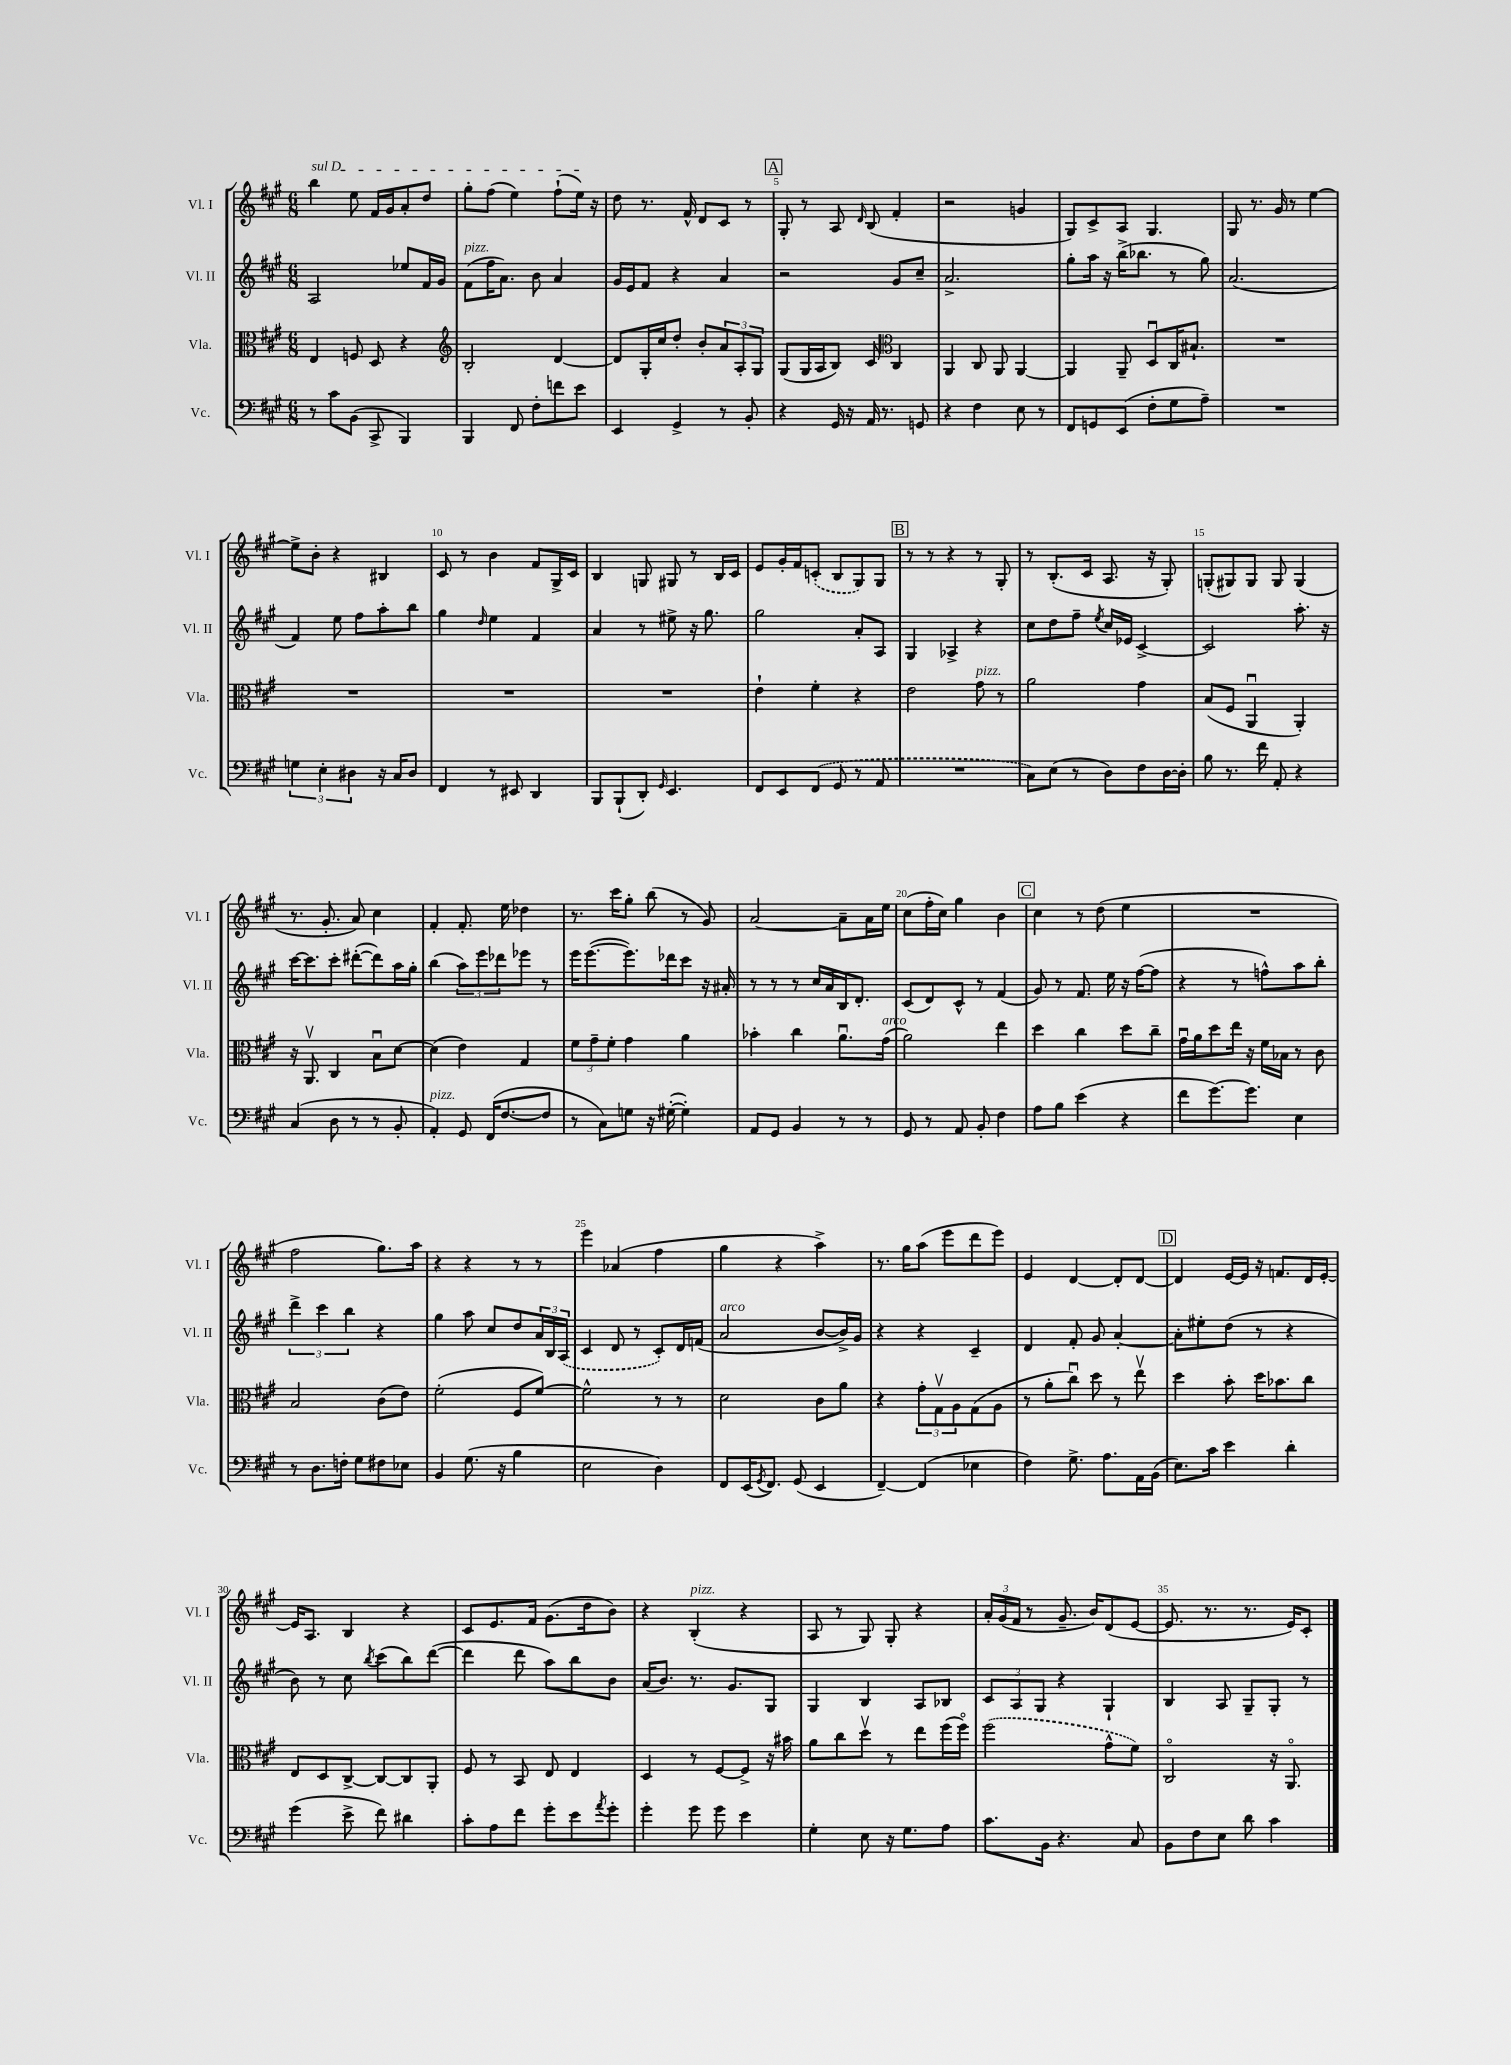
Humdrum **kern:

**kern	**kern	**kern	**kern
*staff4	*staff3	*staff2	*staff1
*clefF4	*clefC3	*clefG2	*clefG2
*k[f#c#g#]	*k[f#c#g#]	*k[f#c#g#]	*k[f#c#g#]
*M6/8	*M6/8	*M6/8	*M6/8
8r	4E/	2A/	4bb\
8c#\L	.	.	.
(8BB\J	8F/	.	8ee\
8CC#^/	8D/	.	16f#/LL
.	.	.	16g#/J
4BBB/)	4r	8ee-/L	8a'/
.	.	16f#/L	8dd/J
.	.	16g#/JJ	.
=	=	=	=
*	*clefG2	*	*
4BBB/	2B'/	(8f#\L	8gg#'\L
.	.	16ff#\K	(8ff#\J
.	.	8.a\J)	.
8FF#/	.	.	4ee\)
8F#'\L	.	8b\	.
8f\	[4d/	4a/	(8ff#`\L
8e\J	.	.	16ee\Jk)
.	.	.	16r
=	=	=	=
4EE/	8d/]L	16g#/LL	8dd\
.	.	16e/J	.
.	16G#'/L	8f#/J	8.r
.	16cc#/J	.	.
4GG#^/	8dd'/J	4r	.
.	.	.	16f#^^/
.	8b'/L	.	8d/L
8r	12a/	4a/	8c#/J
.	12A'/	.	.
8BB'/	.	.	8r
.	12G#/J	.	.
=	=	=	=
4r	(8G#/L	2r	8G#'/
.	16G#/L	.	8r
.	16A/J	.	.
16GG#/	8B/J)	.	8A/
16r	.	.	.
.	.	.	16qqd/
16AA/	8c#/	.	(8B/
8.r	.	.	.
*	*clefC3	*	*
.	4C#/	8g#/L	4f#'/
8GG/	.	8cc#~/J	.
=	=	=	=
4r	4AA/	2.a^/	2r
4F#\	8C#/	.	.
.	8AA/	.	.
8E\	[4AA/	.	4g/
8r	.	.	.
=	=	=	=
8FF#/L	4AA/]	8gg#'\L	8G#/L)
8GG/	.	16aa\Jk	8c#^/
.	.	16r	.
(8EE/J	8AA~/	(16bb^\LK	8A/J
.	.	8.bb-\J	.
8F#'\L	8Du/L	.	4.G#/
8G#\	16C#/K	8r	.
.	8.B#`/J	.	.
8A~\J)	.	8gg#\)	.
=	=	=	=
2.r	2.r	(2.a/	8G#/
.	.	.	8.r
.	.	.	16g#/
.	.	.	8r
.	.	.	[4ee\
=	=	=	=
6G\	2.r	4f#/)	8ee^\]L
.	.	.	8b'\J
6E'\	.	.	.
.	.	8ee\	4r
6D#\	.	.	.
.	.	8ff#\L	.
16r	.	8aa'\	4B#/
16C#/LK	.	.	.
8D#/J	.	8bb\J	.
=	=	=	=
4FF#/	2.r	4gg#\	8c#/
.	.	.	8r
.	.	16qqdd/	.
8r	.	4ee\	4b\
8EE#/	.	.	.
4DD/	.	4f#/	8f#/L
.	.	.	16G#^/L
.	.	.	16c#/JJ
=	=	=	=
8BBB/L	2.r	4a/	4B/
(8BBB`/	.	.	.
8DD'/J)	.	8r	8G/
16qqGG#/	.	.	.
4.EE/	.	8ee#^\	8G#/
.	.	16r	8r
.	.	8.gg#\	.
.	.	.	16B/LL
.	.	.	16c#/JJ
=	=	=	=
8FF#/L	4e`\	2gg#\	8e/L
8EE/	.	.	16g#'/L
.	.	.	16f#/J
(8FF#/J	4f#'\	.	(8c'/J
8GG#/	.	.	8B/L
8r	4r	8a'/L	8G#/)
8AA/	.	8A/J	8G#/J
=	=	=	=
2.r	2e\	4G#/	8r
.	.	.	8r
.	.	4A-^/	4r
.	8g#\	4r	8r
.	8r	.	8G#'/
=	=	=	=
8C#\L)	2a\	8cc#\L	8r
(8E\J	.	8dd\	(8.B'/L
8r	.	8ff#~\J	.
.	.	.	16c#/Jk
.	.	8qee/	.
8D\L)	.	16cc#/LL	8.A/
.	.	16e-/JJ	.
8F#\	4g#\	[4c#^/	.
.	.	.	16r
[16D\L	.	.	8G#'/)
16D'\]JJ	.	.	.
=	=	=	=
8B\	(8B/L	2c#/]	(8G'/L
8.r	8F#/J	.	8G#/)
.	4AAu/	.	8G#/J
16f#\	.	.	.
8AA'/	.	.	8G#/
4r	4AA'/)	8.aa'\	(4G#/
.	.	16r	.
=	=	=	=
(4C#/	16r	[16ccc#\LK	8.r
.	8.AAv/	8.ccc#\]	.
.	.	.	8.g#'/
8D\	4C#/	8ccc#'\J	.
8r	.	([8ddd#'\L	8a/)
8r	8Bu\L	8ddd#\])	4cc#\
8BB'/	[8d\J	16aa\L	.
.	.	16gg#'\JJ	.
=	=	=	=
4AA'/)	(4d\]	(4bb\	4f#'/
8GG#/	4e\)	12aa\L)	8.f#'/
.	.	12eee\	.
(16FF#/LK	.	.	.
.	.	12ddd-\	.
[8.F#/	.	.	16ee\
.	4G#/	8eee-\J	4dd-\
8F#/]J	.	8r	.
=	=	=	=
8r	12f#\L	16eee\LK	8.r
.	.	([8.eee\	.
.	12g#~\	.	.
8C#\L)	.	.	.
.	12f#'\J	.	.
.	.	.	16ccc#\LK
8G\J	4g#\	8.eee\])	8gg#'\J
16r	.	.	(8bb\
([16G#'\	.	16ddd-\k	.
4G#'\])	4a\	8ccc#\J	8r
.	.	16r	8g#/)
.	.	16a#'/	.
=	=	=	=
8AA/L	4b-'\	8r	[2a/
8GG#/J	.	8r	.
4BB/	4cc#\	8r	.
.	.	16cc#/LL	.
.	.	16a/	.
8r	8.au\L	16B/J	8a~\]L
.	.	8.d'/J	.
8r	.	.	16a\L
.	(16g#\Jk	.	16ee\JJ
=	=	=	=
8GG#/	2a\)	(8c#/L	(8cc#\L
8r	.	8d/)	16ff#'\L
.	.	.	16cc#\JJ)
8AA/	.	8c#^^/J	4gg#\
8BB'/	.	8r	.
4F#\	4ee\	(4f#/	4b\
=	=	=	=
8A\L	4dd\	8g#/)	4cc#\
8B\J	.	8r	.
(4e\	4cc#\	8.f#/	8r
.	.	.	(8dd\
.	.	16ee\	.
4r	8dd\L	16r	4ee\
.	.	([16ff#\LK	.
.	8cc#~\J	8ff#\]J	.
=	=	=	=
8f#\L	16g#u\LL	4r	2.r
.	16a\J	.	.
[8.g#\)	8dd\	.	.
.	16ee\Jk	8r	.
8.g#\]J	16r	.	.
.	16f#\LL	8ff^^\L)	.
.	16B-\JJ	.	.
4E\	8r	8aa\	.
.	8c#\	8bb'\J	.
=	=	=	=
8r	2B/	6ddd^\	2ff#\
8.D\L	.	.	.
.	.	6ccc#\	.
16F'\Jk	.	.	.
.	.	6bb\	.
8G#\L	.	.	.
8F#\	(8c#\L	4r	8.gg#\L)
8E-\J	8e\J)	.	.
.	.	.	16aa\Jk
=	=	=	=
4BB/	(2f#'\	4gg#\	4r
(8.G#\	.	8aa\	4r
.	.	8cc#/L	.
16r	.	.	.
4B\	8F#/L	8dd/	8r
.	[8f#/J)	24a/L	8r
.	.	24B/	.
.	.	(24A/JJ	.
=	=	=	=
2E\	2f#^^\]	4c#/	4eee\
.	.	8d/	(4a-/
.	.	8r	.
4D\)	8r	8c#'/L)	4ff#\
.	8r	16d/L	.
.	.	(16f/JJ	.
=	=	=	=
8FF#/L	2d\	2a/	4gg#\
(16EE/K	.	.	.
8qGG#/	.	.	.
8.FF#/J)	.	.	.
.	.	.	4r
(8GG#/	.	.	.
4EE/	8c#\L	[8b/L	4aa^\)
.	8a\J	16b^/]L)	.
.	.	16g#/JJ	.
=	=	=	=
[4FF#~/)	4r	4r	8.r
.	.	.	16gg#\LK
(4FF#/]	12g#'\L	4r	(8aa\J
.	12G#v\	.	.
.	.	.	8eee\L
.	12A\	.	.
4E-\	(8G#\	4c#~/	8ddd\
.	8A\J	.	8eee\J)
=	=	=	=
4F#\)	8r	4d/	4e/
.	8a'\L	.	.
8.G#^\	8cc#u\J)	8f#'/	[4d/
.	8dd\	8g#/	.
8.A\L	.	.	.
.	8r	[4a'/	8d'/]L
16AA\L	8eev\	.	[8d/J
(16BB\JJ	.	.	.
=	=	=	=
8.E\L)	4dd\	8a'\]L	4d/]
.	.	8ee#'\	.
16c#\Jk	.	.	.
4e\	8b'\	(8dd\J	[16e/LL
.	.	.	16e/]JJ
.	16dd\LK	8r	16r
.	8.b-\	.	8.f/L
4d'\	.	4r	.
.	8cc#\J	.	16d/L
.	.	.	[16e'/JJ
=	=	=	=
(4g#\	8E/L	8b\)	16e/]LK
.	.	.	8.A/J
.	8D/	8r	.
8e^\	[8C#^/J	8cc#\	4B/
.	.	8qbb/	.
8f#\)	8C#/_L	(8ccc#\L	.
4d#\	8C#/]	8bb\)	4r
.	8AA'/J	([8ddd\J	.
=	=	=	=
8c#'\L	8F#/	4ddd\]	8c#/L
8A\	8r	.	8.e/
8f#\J	8BB/	8ddd\	.
.	.	.	16f#/Jk
8g#'\L	8E/	8aa\L)	(8.g#\L
8e\	4E/	8bb\	.
.	.	.	16dd\k
8qa/	.	.	.
8g#'\J	.	8b\J	8b\J)
=	=	=	=
4g#'\	4D/	(16a/LK	4r
.	.	8.b/J)	.
8g#\	8r	8.r	(4B'/
8g#\	[8F#/L	.	.
.	.	8.g#/L	.
4e\	8F#^/]J	.	4r
.	16r	8G#/J	.
.	16b#\	.	.
=	=	=	=
4G#'\	8a\L	4G#/	8A/
.	8cc#\	.	8r
8E\	8ddv\J	4B/	8G#/)
16r	8r	.	8G#'/
8.G#\L	.	.	.
.	8ee\L	8A/L	4r
8A\J	(16ff#\L	8B-/J	.
.	16ff#o\JJ)	.	.
=	=	=	=
8.c#\L	(2ff#\	12c#/L	24a'/LL
.	.	.	(24g#/
.	.	12A/	24f#/JJ
.	.	.	8r
.	.	12G#/J	.
16BB\Jk	.	.	.
4.r	.	4r	8.g#~/
.	.	.	16b/LK)
.	8g#^^\L	4G#`/	(8d/
8C#/	8f#\J)	.	[8e/J
=	=	=	=
8BB\L	2C#o/	4B/	8.e/]
8F#\	.	.	.
.	.	.	8.r
8E\J	.	8A/	.
8d\	.	8G#~/L	8.r
4c#\	16r	8G#'/J	.
.	8.AAo/	.	16e/LK)
.	.	8r	8c#'/J
==	==	==	==
*-	*-	*-	*-
